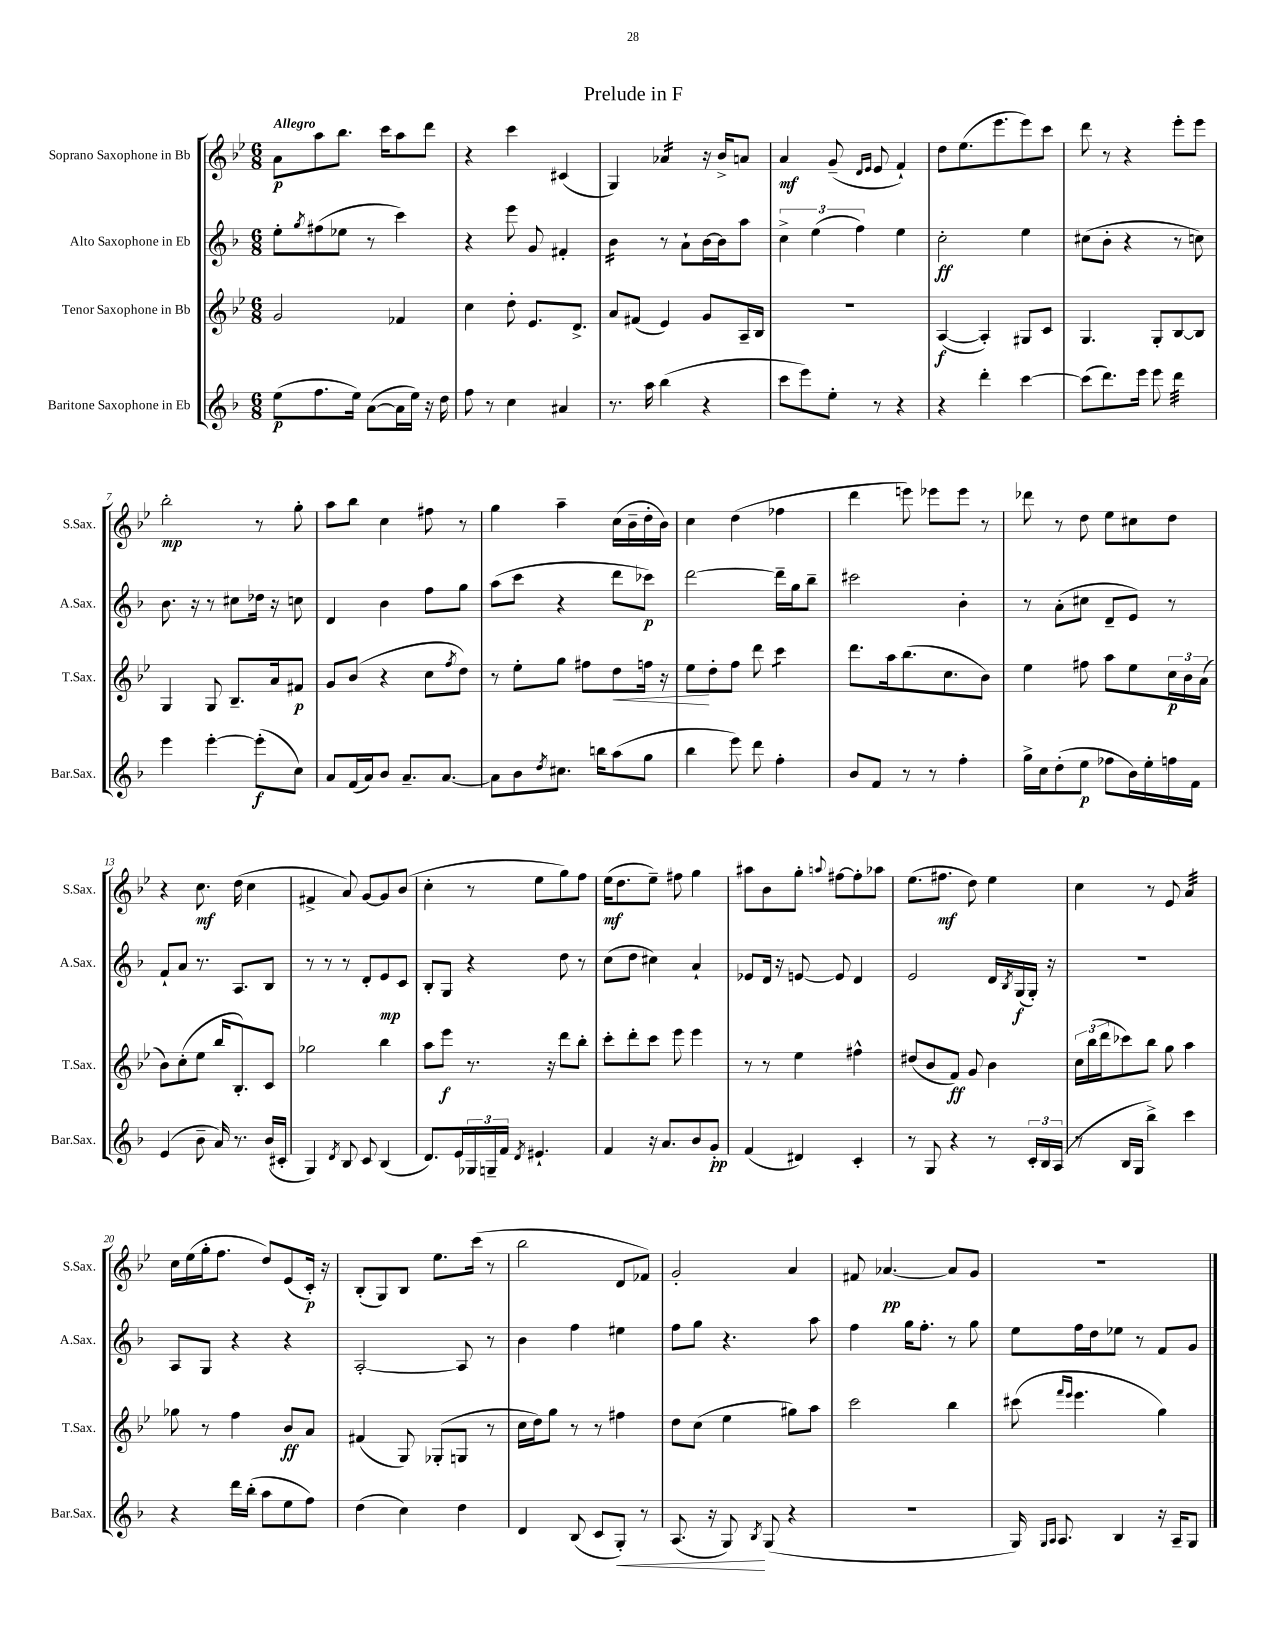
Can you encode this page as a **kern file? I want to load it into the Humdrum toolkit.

**kern	**kern	**kern	**kern
*staff4	*staff3	*staff2	*staff1
*clefG2	*clefG2	*clefG2	*clefG2
*k[b-]	*k[b-e-]	*k[b-]	*k[b-e-]
*M6/8	*M6/8	*M6/8	*M6/8
(8ee	2g	8ee'	8a
.	.	8qgg	.
8.ff	.	(8ff#	8aa
.	.	8ee-	8.bb-
16ee)	.	.	.
([8a	.	8r	.
.	.	.	16ccc
16a]	4f-	4ccc)	8aa
16ee)	.	.	.
16r	.	.	8ddd
16dd	.	.	.
=	=	=	=
8ff	4cc	4r	4r
8r	.	.	.
4cc	8dd'	8eee	4ccc
.	8.e-	8g	.
4a#	.	4f#'	(4c#
.	8.d^	.	.
=	=	=	=
8.r	8a	4b-	4G)
.	(8f#	.	.
16aa	.	.	.
(4bb-	4e-)	8r	4a-
.	.	8a`	.
4r	8g	[16b-	16r
.	.	16b-]	16b-^
.	16A~	8aa	8a
.	16B-	.	.
=	=	=	=
8ccc	2.r	6cc^	4a
8eee)	.	.	.
.	.	(6ee	.
8ee'	.	.	(8g~
.	.	6ff)	.
.	.	.	16qqd
.	.	.	16qqe-
8r	.	.	8e-
4r	.	4ee	4f`)
=	=	=	=
4r	([4A	2cc'	8dd
.	.	.	(8.ee-
4ddd'	4A'])	.	.
.	.	.	8.eee-
[4ccc	8G#	4ee	8eee-)
.	8c	.	8ccc
=	=	=	=
(8ccc]	4.G	(8cc#	8ddd
8.ddd)	.	8b-'	8r
.	.	4r	4r
16eee	.	.	.
8eee	8G'	.	.
4ddd	[8B-	8r	8eee-'
.	8B-]	8cc)	8eee-
=	=	=	=
4eee	4G	8.b-	2bb-'
.	.	16r	.
[4eee'	8G	8r	.
.	8.B-~	8cc#	.
(8eee']	.	16dd-	8r
.	16a	16r	.
8cc)	8f#	8cc	8gg'
=	=	=	=
8a	8g	4d	8aa
(16f	(8b-	.	8bb-
16a)	.	.	.
8b-	4r	4b-	4cc
8.a~	.	.	.
.	8cc	8ff	8ff#
[8.a	.	.	.
.	8qff	.	.
.	8dd)	8gg	8r
=	=	=	=
8a]	8r	(8aa	4gg
8b-	8ee-'	8ccc	.
8qdd	.	.	.
8.cc#	8gg	4r	4aa~
.	8ff#	.	.
16bb	.	.	.
(8aa	8dd	8ddd	(16cc
.	.	.	16b-~
8gg	16ff	8ccc-)	16dd'
.	16r	.	16b-)
=	=	=	=
4bb-	8ee-	[2ddd	4cc
.	8dd'	.	.
8eee)	8ff	.	(4dd
8ddd	8ddd	.	.
4ff'	4ccc	16ddd~]	4ff-
.	.	16gg	.
.	.	8bb-~	.
=	=	=	=
8b-	8.ddd	2ccc#	4ddd
8f	.	.	.
.	16aa	.	.
8r	(8.bb-	.	8eee)
8r	.	.	8eee-
.	8.cc	.	.
4ff'	.	4b-'	8eee-
.	8b-)	.	8r
=	=	=	=
16gg^	4ee-	8r	8ddd-
16cc	.	.	.
(8dd'	.	(8a'	8r
8ee	8ff#	8cc#	8dd
8ff-	8aa	8d~	8ee-
16b-)	8ee-	8e)	8cc#
16ee'	.	.	.
16ff	24cc	8r	8dd
.	24b-	.	.
16f	.	.	.
.	(24a	.	.
=	=	=	=
(4e	8b-)	8f`	4r
.	(8cc'	8a	.
8b-~	8ee-	8.r	8.cc
16a)	16bb-	.	.
8.r	8.B-')	8.A	(16dd
.	.	.	4cc
(16b-	8c	8B-	.
16c#'	.	.	.
=	=	=	=
4G)	2gg-	8r	4f#^
.	.	8r	.
8qd	.	.	.
8B-	.	8r	8a)
8c	.	8d'	[8g
(4B-	4bb-	8e	8g]
.	.	8c	(8b-
=	=	=	=
8.d)	8aa	8B-'	4cc'
.	8eee-	8G	.
16e	.	.	.
24G-	8.r	4r	8r
24G~	.	.	.
24f	.	.	.
8qd	.	.	.
4.e#`	.	.	8ee-
.	16r	.	.
.	8ddd	8dd	8gg)
.	8bb-'	8r	8ff
=	=	=	=
4f	8ccc'	(8cc	(16ee-
.	.	.	8.dd
.	8ddd'	8dd	.
16r	8ccc	4cc#)	8ee-~)
8.a	.	.	.
.	8eee-	.	8ff#
8b-	4eee-	4a`	4gg
8g'	.	.	.
=	=	=	=
(4f	8r	8e-	8aa#
.	8r	16d	8b-
.	.	16r	.
4d#)	4ee-	[8e	8gg'
.	.	.	8qqaa
.	.	8e]	[8ff#
4c'	4ff#^^	4d	8ff#']
.	.	.	8aa-
=	=	=	=
8r	(8dd#	2e	(8.ee-
8G	8b-	.	.
.	.	.	8.ff#
4r	8f)	.	.
.	8g	.	8dd)
8r	4b-	16d	4ee-
.	.	8qB-	.
.	.	(16G	.
24c'	.	16G')	.
24B-	.	.	.
.	.	16r	.
(24A	.	.	.
=	=	=	=
8r	24cc	2.r	4cc
.	(24bb-	.	.
.	24ddd	.	.
16B-	8ccc-)	.	.
16G	.	.	.
4bb-^)	8bb-	.	8r
.	8gg	.	8e-
4ccc	4aa	.	4a
=	=	=	=
4r	8gg-	8A	16cc
.	.	.	(16ee-
.	8r	8G	16gg'
.	.	.	8.ff
16ddd	4ff	4r	.
(16bb-'	.	.	.
8aa	.	.	8dd)
8ee	8b-	4r	(8e-
8ff)	8a	.	16c')
.	.	.	16r
=	=	=	=
(4dd	(4f#	[2A'	(8B-'
.	.	.	8G)
4cc)	8G)	.	8B-
.	(8G-'	.	8.ee-
4dd	8G	8A]	.
.	.	.	(16ccc
.	8r	8r	8r
=	=	=	=
4d	16cc	4b-	2bb-
.	16dd)	.	.
.	8gg	.	.
(8B-	8r	4ff	.
8c	8r	.	.
8G')	4ff#	4ee#	8d
8r	.	.	8f-)
=	=	=	=
(8.A	8dd	8ff	2g'
.	(8cc	8gg	.
16r	.	.	.
8G)	4ee-	4.r	.
8qB-	.	.	.
(8G	.	.	.
4r	8gg#)	.	4a
.	8aa	8aa	.
=	=	=	=
2.r	2ccc	4ff	8f#
.	.	.	[4.a-
.	.	16gg	.
.	.	8.ff'	.
.	4bb-	8r	8a-]
.	.	8gg	8g
=	=	=	=
16G)	(8ccc#	8ee	2.r
16qqG	.	.	.
16qqA	.	.	.
8.A	.	.	.
.	16qqfff	.	.
.	16qqeee-	.	.
.	4.eee-	16ff	.
.	.	16dd	.
4B-	.	8ee-	.
.	.	8r	.
16r	4gg)	8f	.
16A~	.	.	.
8G	.	8g	.
==	==	==	==
*-	*-	*-	*-
